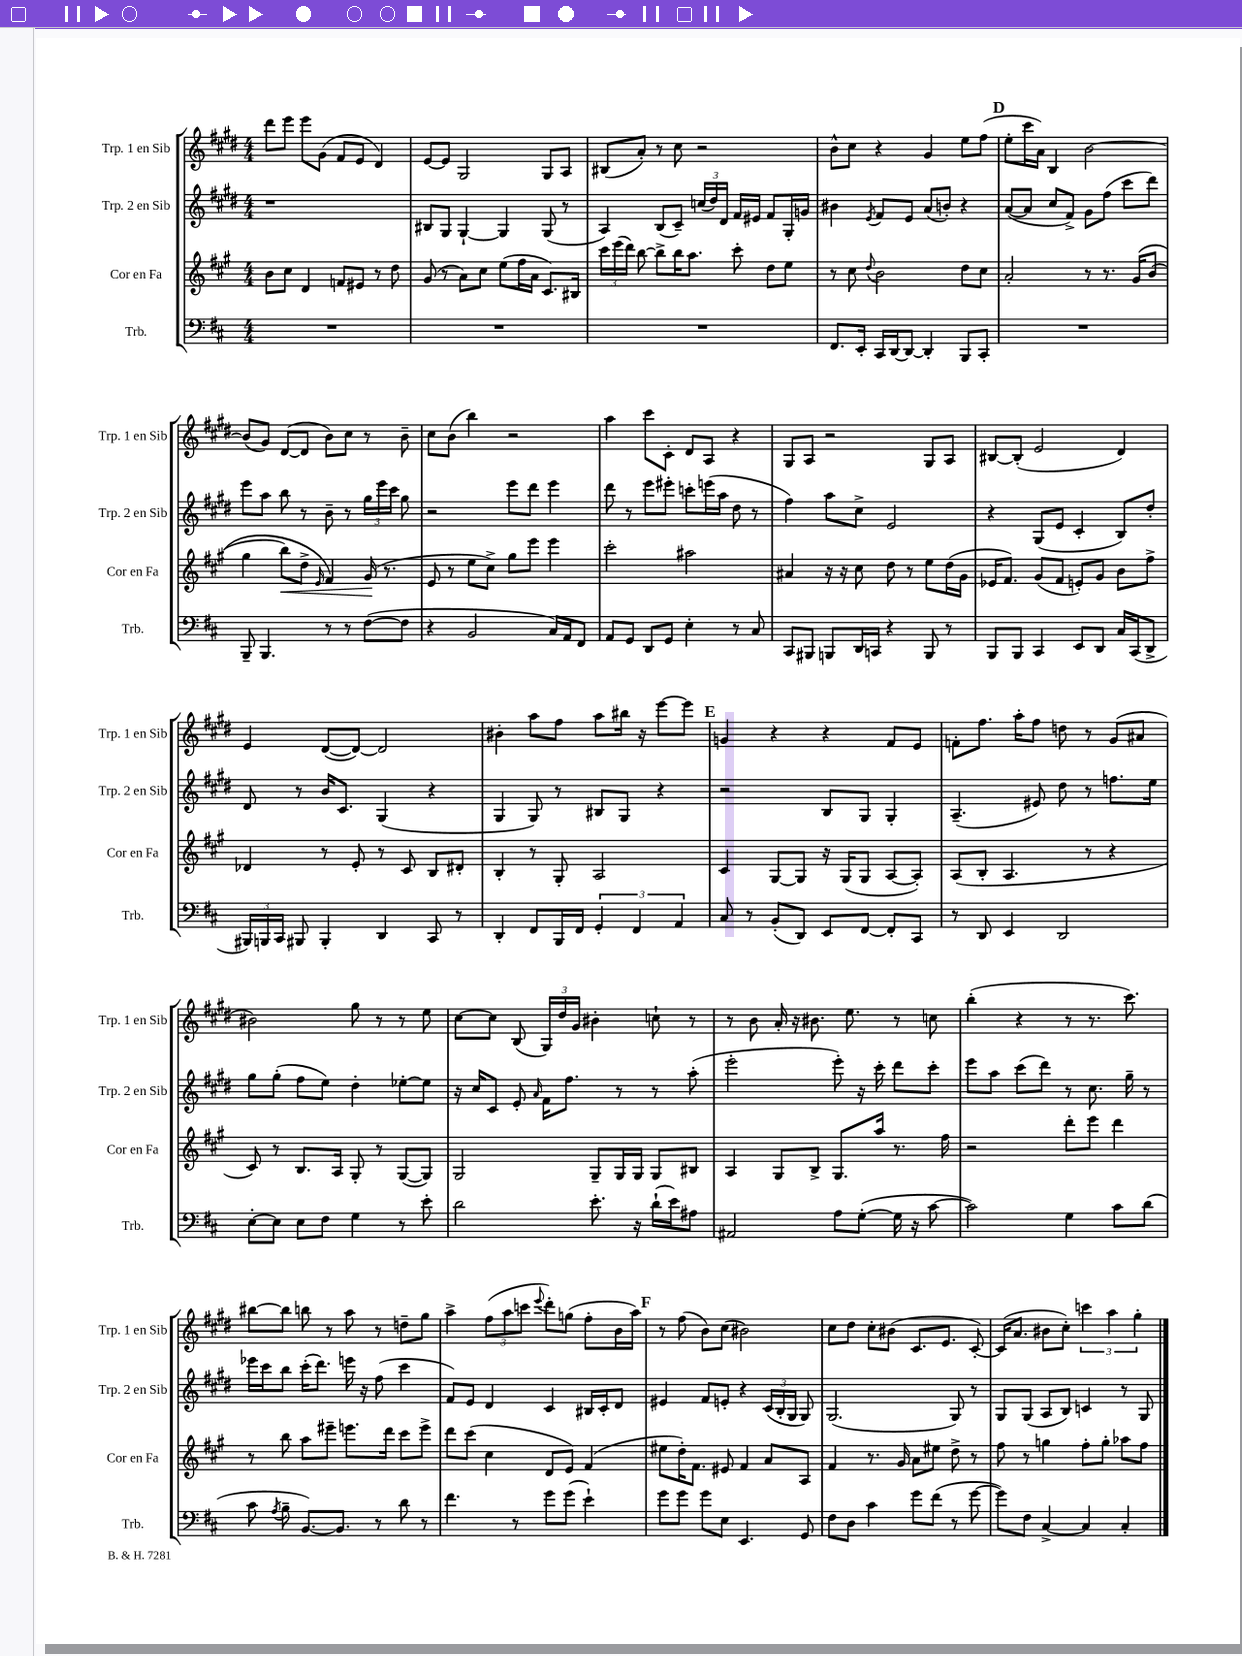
<<
\new StaffGroup <<
\new Staff = "s0" \with { instrumentName = "Trp. 1 en Sib" shortInstrumentName = "Trp. 1 en Sib" } {
    \clef treble \key e \major \numericTimeSignature \time 4/4
    \autoBeamOff dis'''8[ e'''8] e'''8[ gis'8]( fis'8[ e'8] dis'4) |
    e'8[~ e'8] gis2 gis8[ a8] |
    bis8[( a'8]-.) r8 cis''8 r2 |
    b'8[-^ cis''8] r4 gis'4 e''8[ fis''8]( |
    \mark \markup { \bold "D" } e''8[-. cis'''16 a'16]) b4 b'2~ |
    b'8[( gis'8]) dis'8[~( dis'8] b'8[) cis''8] r8 b'8-- |
    cis''8[ b'8]( b''4) r2 |
    a''4 cis'''8[ cis'8]-. dis'8[ a8] r4 |
    gis8[ a8] r2 gis8[ a8] |
    bis8[~ bis8]-.( e'2 dis'4) |
    e'4 dis'8[~( dis'8]~) dis'2 |
    bis'4-. a''8[ fis''8] a''8[ bis''16] r16 e'''8[~ e'''8] |
    \mark \markup { \bold "E" } g'4 r4 r4 fis'8[ e'8] |
    f'8[-. fis''8.] a''16[-. fis''8] d''8 r8 gis'8[( ais'8] |
    bis'2) gis''8 r8 r8 e''8 |
    cis''8[~ cis''8] b8( \tuplet 3/2 { gis16[) dis''16 gis'16] } bis'4-. c''8-! r8 |
    r8 b'8 a'16-. r16 bis'8. e''8. r8 c''8 |
    b''4-.( r4 r8 r8. cis'''8.) |
    bis''8[~ bis''8] b''8 r8 a''8 r8 d''8[-- gis''8] |
    a''4-> \tuplet 3/2 { fis''8[( a''8 c'''8] } \appoggiatura { e'''8 } dis'''8[-.) g''8]( fis''8[-. b'16 a''16]) |
    \mark \markup { \bold "F" } r8 fis''8( b'8[) cis''8]( bis'2) |
    cis''8[ dis''8] cis''8[-. bis'8]( cis'8.[ e'8.] cis'8~-.) |
    cis'16[( a'8.] bis'8[ cis''8]-.) \tuplet 3/2 { c'''4 a''4 gis''4-. } \bar "|." |
}
\new Staff = "s1" \with { instrumentName = "Trp. 2 en Sib" shortInstrumentName = "Trp. 2 en Sib" } {
    \clef treble \key e \major \numericTimeSignature \time 4/4
    \autoBeamOff r1 |
    bis8[ gis8] gis4~-! gis4 gis8( r8 |
    a4) b8[( cis'8]--) \tuplet 3/2 { c''16[( dis''16) dis'16] } fis'16[ eis'16] fis'8[ gis16-. g'16] |
    bis'4 \acciaccatura { e'8 } fis'8[ e'8] a'8[( b'8]-.) r4 |
    \mark \markup { \bold "D" } a'8[~( a'8] cis''8[ fis'8]->) gis'8[ fis''8]( cis'''8[ dis'''8]) |
    e'''8[ a''8] b''8 r8 b'8-- r8 \tuplet 3/2 { gis''16[ e'''16 cis'''16] } gis''8 |
    r2 e'''8[ dis'''8] e'''4 |
    dis'''8 r8 e'''8[ eis'''8]-. c'''8[-. e'''16( a''16] dis''8 r8 |
    fis''4) a''8[ cis''8]-> e'2 |
    r4 gis8[( e'8] cis'4-. b8[) dis''8]-. |
    dis'8 r8 b'16[ cis'8.] gis4( r4 |
    gis4 gis8) r8 bis8[ gis8] r4 |
    \mark \markup { \bold "E" } r2 b8[ gis8] gis4-. |
    a4.--( eis'8) dis''8 r8 f''8.[ e''16] |
    gis''8[ gis''8]-.( fis''8[ e''8]) dis''4-. ees''8[~-. ees''8] |
    r16 cis''16[ cis'8] e'8-. \grace { a'16 } fis'16[ fis''8.] r8 r8 a''8-.( |
    e'''2-. e'''8-.) r16 cis'''16-. dis'''8[ cis'''8]-. |
    e'''8[ a''8] cis'''8[( dis'''8]) r8 cis''8. gis''16-- r8 |
    ees'''16[ cis'''16 b''8] cis'''16[-.( dis'''8.]) e'''16 r16 fis''8( cis'''4 |
    fis'8[) e'8] dis'4 cis'4 bis16[ cis'16-. dis'8] |
    \mark \markup { \bold "F" } eis'4 fis'8[ e'8]-. r4 \tuplet 3/2 { cis'16[( b16-. gis16] } gis8) |
    gis2.( gis8) r8 |
    gis8[ gis8]( a8[ b8]) c'4 r8 gis8 \bar "|." |
}
\new Staff = "s2" \with { instrumentName = "Cor en Fa" shortInstrumentName = "Cor en Fa" } {
    \clef treble \key a \major \numericTimeSignature \time 4/4
    \autoBeamOff b'8[ cis''8] d'4 f'8[ eis'8] r8 d''8 |
    gis'8( r8 a'8[) cis''8] e''8[( fis''16 a'16] cis'8.[) bis16] |
    \tuplet 3/2 { cis'''16[ e'''16( d'''16]) } b''8~ b''8[-> b''16 a''8.] cis'''8-. d''8[ e''8] |
    r8 cis''8 \appoggiatura { d''8 } b'2 d''8[ cis''8] |
    \mark \markup { \bold "D" } a'2-. r8 r8. gis'16[\( b'8]( |
    gis''4 b''8[\<) d''8]-> \grace { e'16 } fis'4\) gis'16\!( r8. |
    e'8 r8 e''8[ cis''8]->) gis''8[ e'''8] e'''4 |
    cis'''2-. ais''2 |
    ais'4 r16 r16 cis''8 d''8 r8 e''8[ d''16( gis'16] |
    ees'16[ fis'8.]) gis'8[( fis'8] e'8[-.) gis'8] b'8[ fis''8]-> |
    des'4 r8 e'8-. r8 cis'8 b8[ dis'8]-. |
    b4-. r8 gis8-. a2 |
    \mark \markup { \bold "E" } cis'4 gis8[~ gis8] r16 gis16[( gis8] a8[~ a8]-.) |
    a8[( b8]-. a4. r8 r4 |
    cis'8) r8 b8.[ a16] gis8-. r8 gis8[~( gis8]) |
    gis2 gis8[-- gis16 gis16] gis8[ bis8] |
    a4 gis8[ b8]-> gis8.[ a''16] r8. fis''16 |
    r2 d'''8[-. e'''8] d'''4 |
    r8 b''8 a''8[ eis'''8]-- e'''8.[ d'''16] cis'''8[ e'''8]-> |
    d'''8[ cis'''8]( cis''4 d'8[ e'8]) fis'4( |
    \mark \markup { \bold "F" } eis''8[ d''16-.) fis'8.] eis'8 fis'4 a'8[ a8] |
    fis'4 r8. gis'16 a'8[ eis''8] d''8-> r8 |
    fis''8 r8 g''4 fis''8[-. g''8]-. aes''8[ fis''8] \bar "|." |
}
\new Staff = "s3" \with { instrumentName = "Trb." shortInstrumentName = "Trb." } {
    \clef bass \key d \major \numericTimeSignature \time 4/4
    \autoBeamOff R1 |
    R1 |
    R1 |
    fis,8.[ e,16]-. cis,16[ d,16~ d,8]~ d,4-. b,,8[ cis,8]-. |
    \mark \markup { \bold "D" } R1 |
    b,,8-- b,,4. r8 r8 fis8[~( fis8] |
    r4 b,2 cis16[) a,16 fis,8] |
    a,8[ g,8] d,8[ g,8] e4-. r8 cis8 |
    cis,8[ bis,,8] b,,8[ d,16 c,16] r4 b,,8 r8 |
    b,,8[ b,,8] cis,4 e,8[ d,8] cis16[ cis,16( d,8]-> |
    \tuplet 3/2 { bis,,16[) b,,16 cis,16] } bis,,8 bis,,4-. d,4 cis,8 r8 |
    d,4-. fis,8[ b,,16 fis,16] \tuplet 3/2 { g,4-. fis,4 a,4 } |
    \mark \markup { \bold "E" } cis8 r8 b,8[-.( d,8]) e,8[ fis,8]~ fis,8[-. cis,8] |
    r8 d,8 e,4 d,2 |
    e8[~-. e8] e8[ fis8] g4 r8 e'8-. |
    d'2 e'8.-. r16 d'16[-!( e'16) ais8] |
    ais,2 a8[ g8]~-.( g16 r16 cis'8~ |
    cis'2) g4 cis'8[ d'8]( |
    cis'8 \acciaccatura { a8 } b8-- b,8.[~) b,8.] r8 d'8 r8 |
    fis'4. r8 g'8[ g'8]( e'4-!) |
    \mark \markup { \bold "F" } g'8[ g'8] g'8[ e8] e,4. g,8 |
    fis8[ d8] cis'4 g'8[ fis'8]( r8 g'8~ |
    g'8[) fis8] cis4~-> cis4 cis4-. \bar "|." |
}
>>
>>
\layout { \context { \Score \remove "Bar_number_engraver" } }
